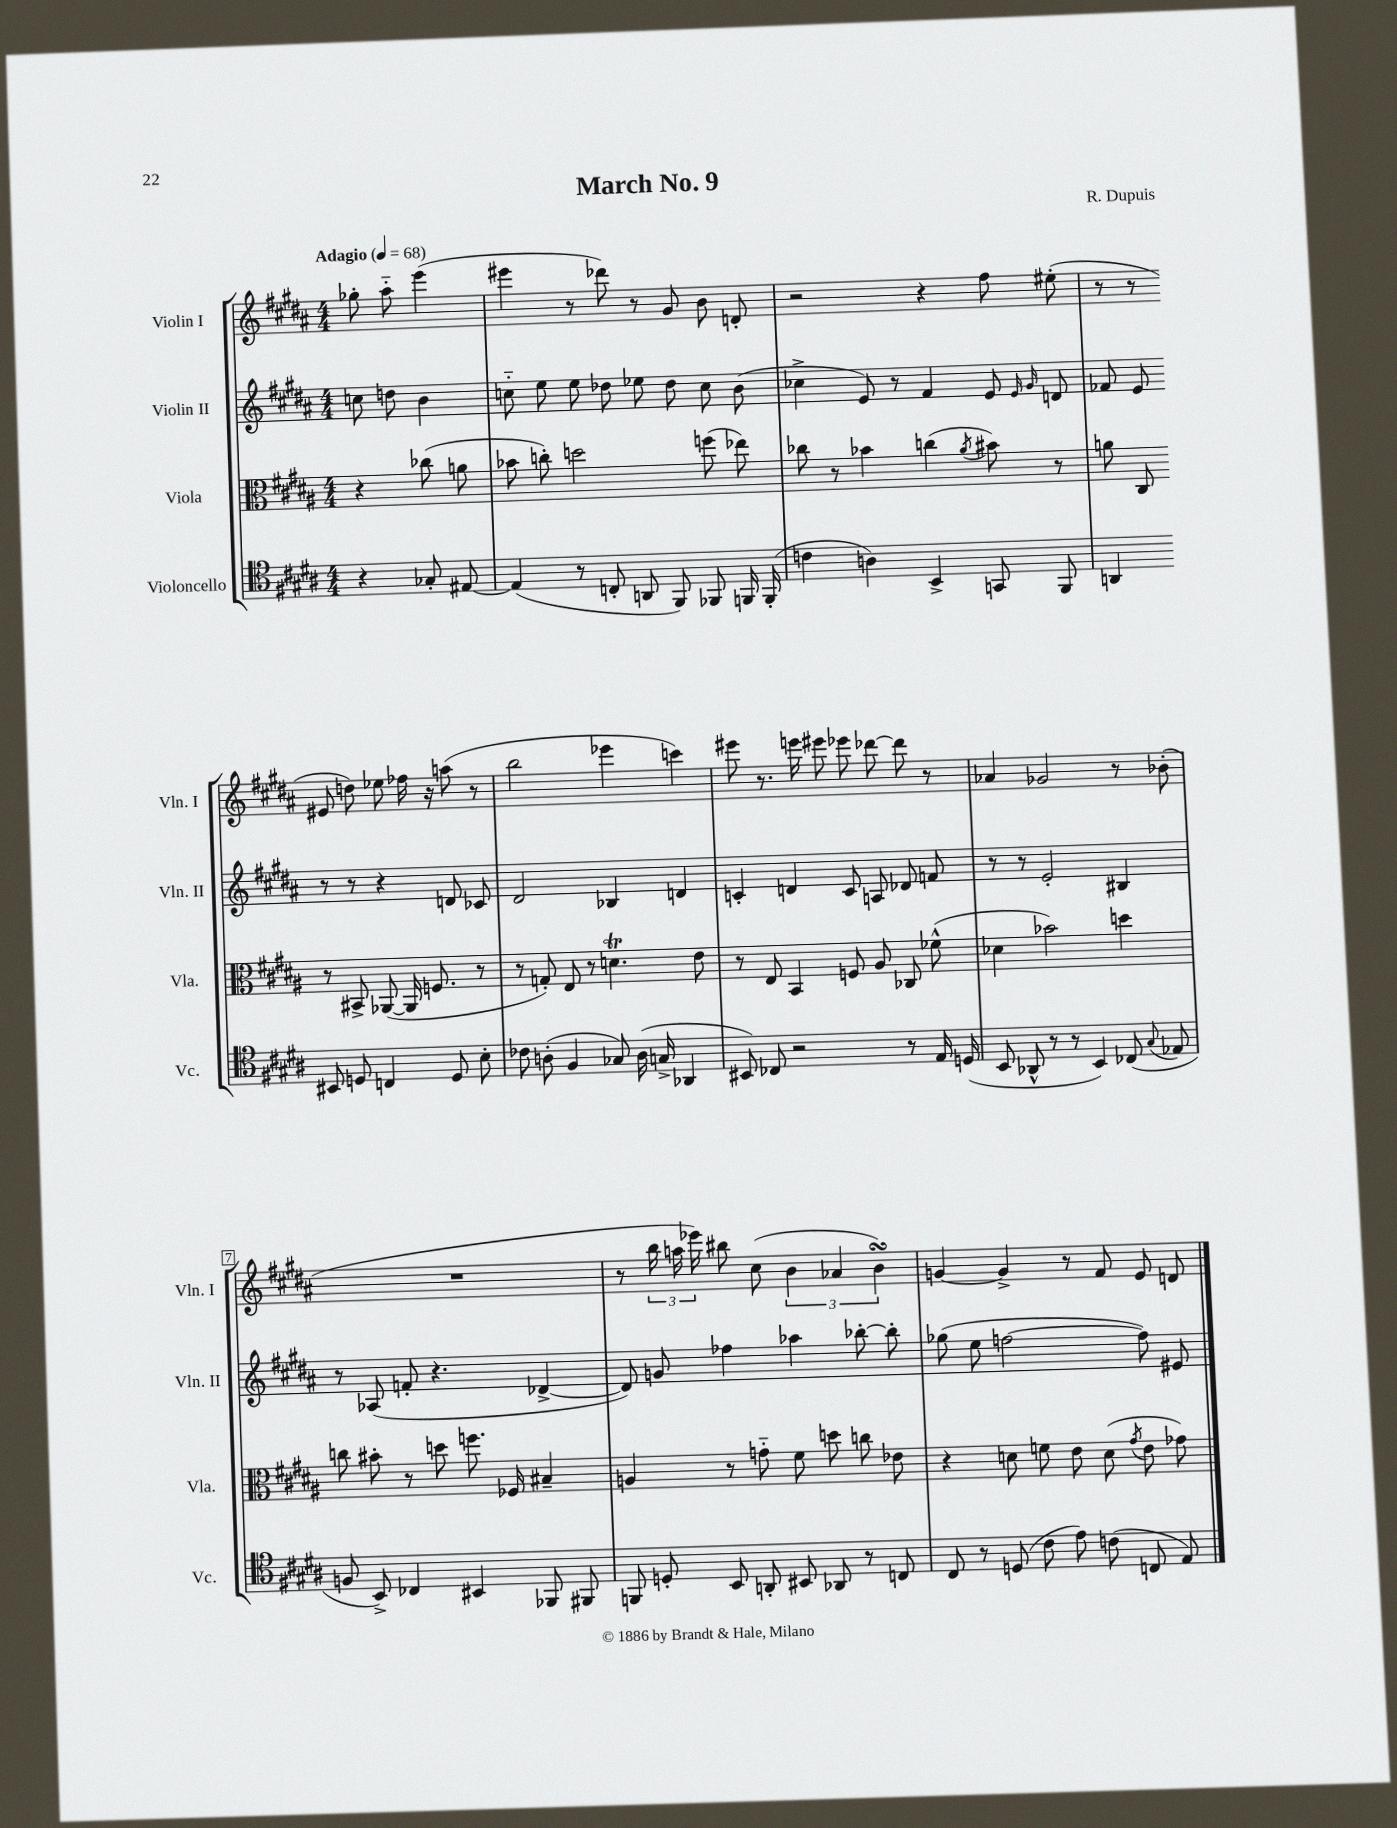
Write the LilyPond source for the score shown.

\header { title = "March No. 9" composer = "R. Dupuis" }
<<
\new StaffGroup <<
\new Staff = "s0" \with { instrumentName = "Violin I" shortInstrumentName = "Vln. I" } {
    \clef treble \key b \major \numericTimeSignature \time 4/4 \partial 2 \tempo "Adagio" 4 = 68
    \autoBeamOff ges''8-. ais''8-_ e'''4( |
    eis'''4 r8 des'''8) r8 gis'8 b'8 d'8-. |
    r2 r4 fis''8 eis''8-.( |
    r8 r8 eis'8 d''8) ees''8 fes''16 r16 a''8( r8 |
    b''2 ees'''4 c'''4) |
    eis'''8 r8. e'''16 eis'''8 ees'''8 des'''8~ des'''8 r8 |
    aes'4 ges'2 r8 bes'8-.( |
    R1 |
    r8 \tuplet 3/2 { b''16 a''16 ees'''16) } bis''8 cis''8( \tuplet 3/2 { b'4 aes'4 b'4\turn) } |
    g'4~ g'4-> r8 fis'8 e'8 d'8 \bar "|." |
}
\new Staff = "s1" \with { instrumentName = "Violin II" shortInstrumentName = "Vln. II" } {
    \clef treble \key b \major \numericTimeSignature \time 4/4 \partial 2
    \autoBeamOff c''8 d''8 b'4 |
    c''8-_ e''8 e''8 des''8 ees''8 des''8 c''8 b'8( |
    ces''4-> e'8) r8 fis'4 e'8 \grace { e'16 gis'16 } d'8 |
    fes'8 e'8 r8 r8 r4 d'8 ces'8 |
    dis'2 bes4 d'4 |
    c'4-. d'4 c'8 a8 des'8 f'8 |
    r8 r8 e'2-. bis4 |
    r8 aes8( f'8-. r4. des'4~-> |
    des'8) g'8 fes''4 aes''4 bes''8~-. bes''8-. |
    ges''8( e''8 f''2~ f''8) eis'8 \bar "|." |
}
\new Staff = "s2" \with { instrumentName = "Viola" shortInstrumentName = "Vla." } {
    \clef alto \key b \major \numericTimeSignature \time 4/4 \partial 2
    \autoBeamOff r4 ces''8( a'8 |
    bes'8 c''8-.) d''2 f''8( ees''8) |
    ces''8 r8 bes'4 c''4( \acciaccatura { ais'8 } bis'8) r8 |
    a'8 cis8 r8 bis,8-> aes,8~( aes,16 f8. r8 |
    r8 g8-.) e8 r8 d'4.\trill e'8 |
    r8 e8 b,4 f8 ais8 ces8 fes'8-^( |
    des'4 bes'2) d''4 |
    c''8 bis'8-. r8 d''8 f''8. fes16 bis4-- |
    a4 r8 g'8-_ fis'8 d''8 c''8 ees'8 |
    r4 d'8 f'8 e'8 d'8( \acciaccatura { gis'8 } e'8 ges'8) \bar "|." |
}
\new Staff = "s3" \with { instrumentName = "Violoncello" shortInstrumentName = "Vc." } {
    \clef tenor \key b \major \numericTimeSignature \time 4/4 \partial 2
    \autoBeamOff r4 ges8-. eis8~ |
    eis4( r8 c8-. a,8 fis,8) fes,8 f,16 f,16-.( |
    c'4 a4) b,4-> g,8 fis,8 |
    a,4 bis,8 d8 c4 d8 b8-. |
    ces'8 a8-.( fis4 ges8) a16( g16-> aes,4 |
    bis,8) ces8 r2 r8 e16 d16( |
    b,8 aes,8-^ r8 r8 b,4) ces8( \appoggiatura { gis8 } ees8 |
    f8 b,8->) ces4 bis,4 fes,8 fis,8 |
    f,8 d8-. b,8 a,8-. bis,8 aes,8 r8 c8 |
    cis8 r8 d8( cis'8 e'8) c'8( c8 e8) \bar "|." |
}
>>
>>
\layout { \context { \Score \override BarNumber.stencil = #(make-stencil-boxer 0.1 0.3 ly:text-interface::print) } }
